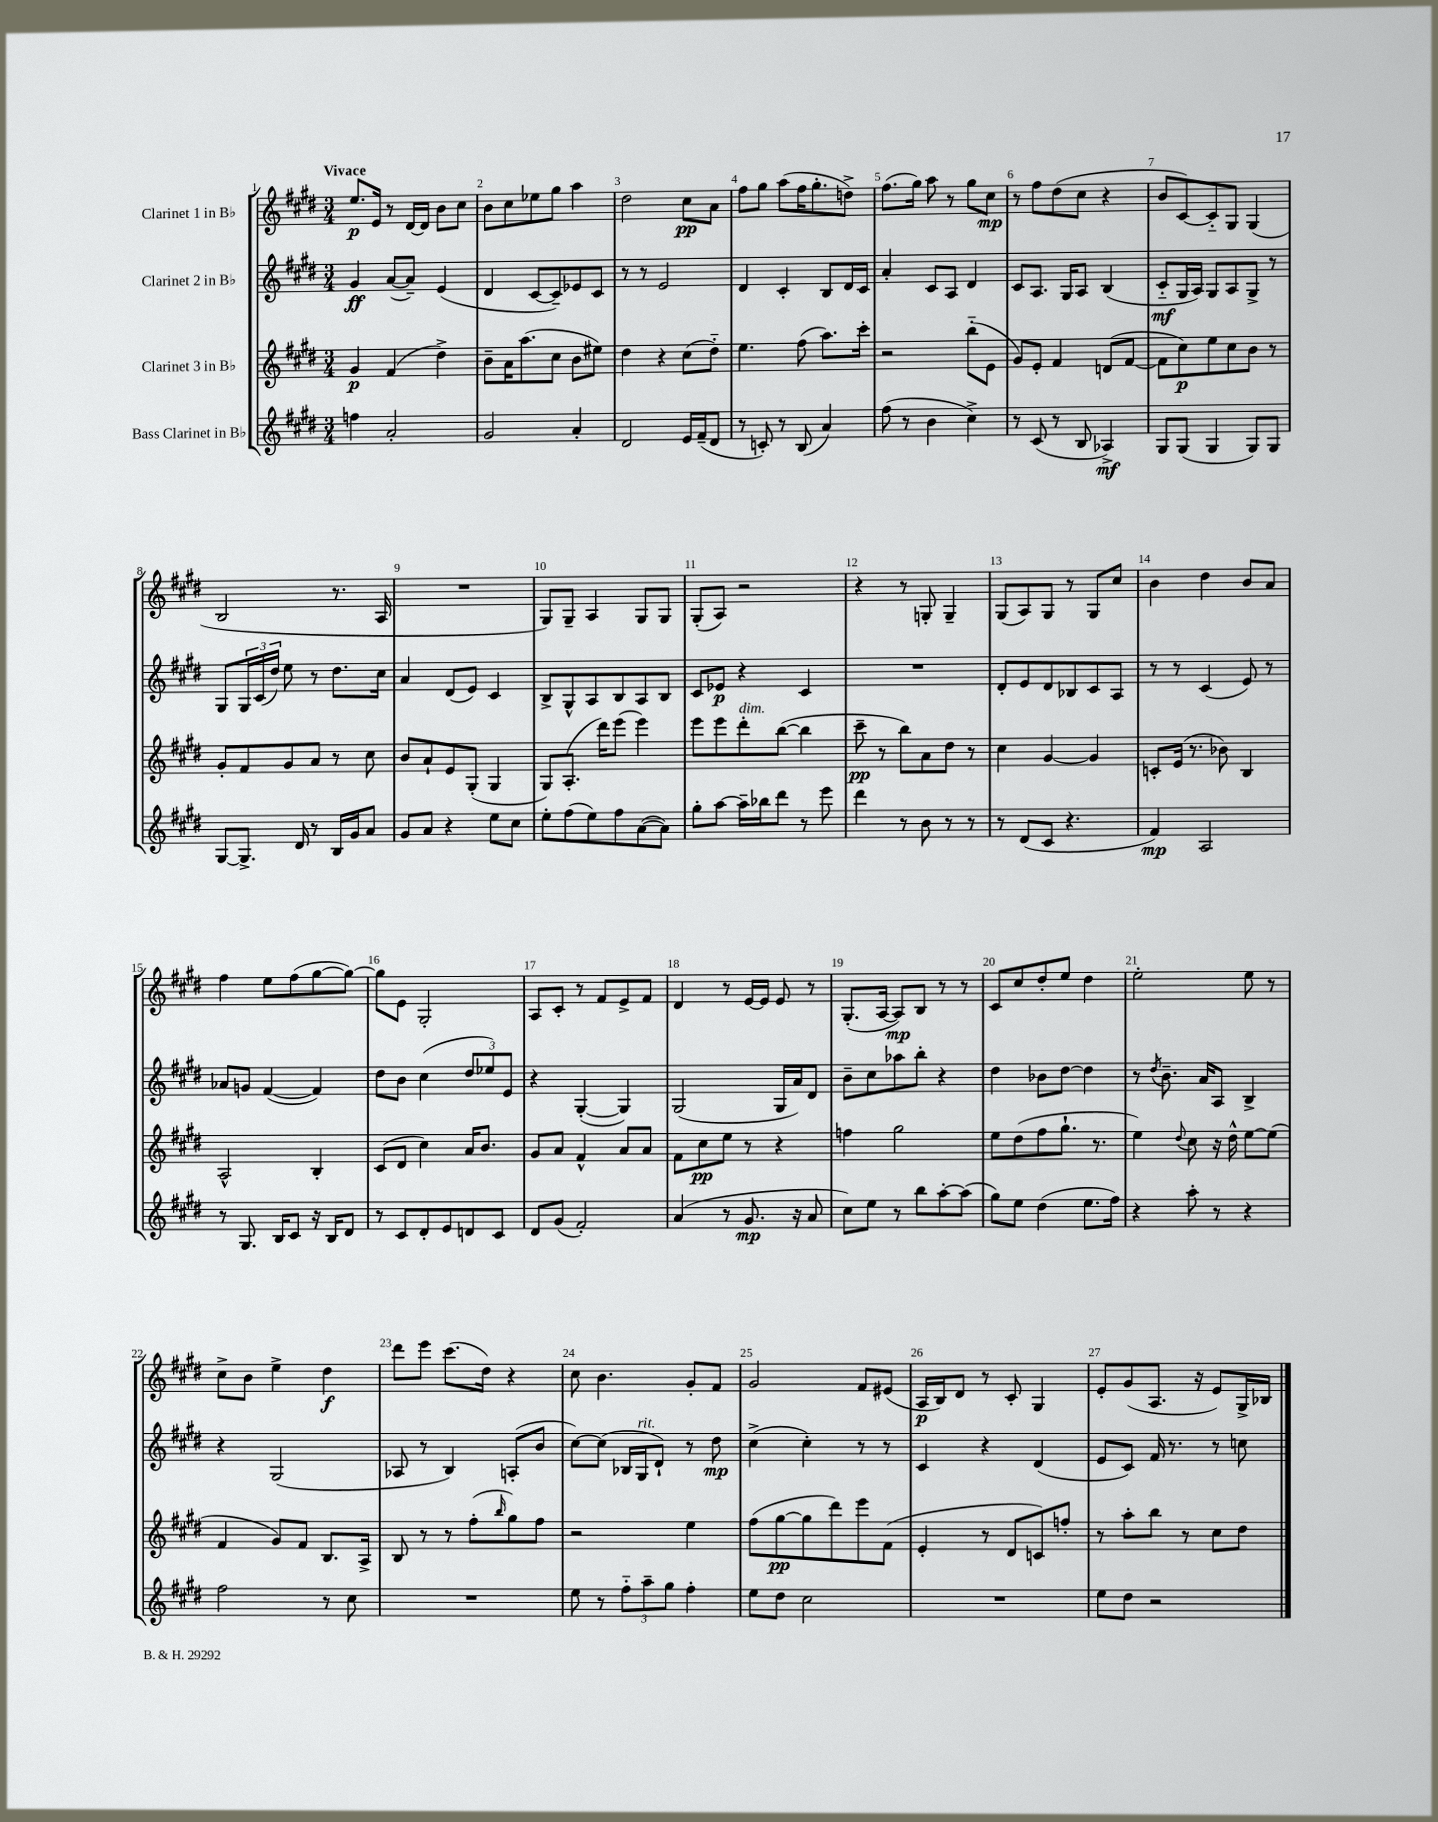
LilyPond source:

<<
\new StaffGroup <<
\new Staff = "s0" \with { instrumentName = "Clarinet 1 in Bb" } {
    \clef treble \key e \major \numericTimeSignature \time 3/4 \tempo "Vivace"
    e''8.\p e'16 r8 dis'16~ dis'16 b'8 cis''8 |
    b'8 cis''8 ees''8 gis''8 a''4 |
    dis''2 cis''8\pp a'8 |
    fis''8 gis''8 a''8( fis''16 gis''8.-. d''8->) |
    fis''8.( gis''16) a''8 r8 gis''8 cis''8\mp |
    r8 fis''8 dis''8( cis''8 r4 |
    b'8 cis'8~) cis'8-_ gis8 gis4( |
    b2 r8. a16 |
    R2. |
    gis8) gis8-- a4 gis8 gis8 |
    gis8-.( a8) r2 |
    r4 r8 g8-. g4-- |
    gis8( a8) gis8 r8 gis8 cis''8 |
    b'4 dis''4 b'8 a'8 |
    fis''4 e''8 fis''8( gis''8~ gis''8~) |
    gis''8 e'8 gis2-. |
    a8 cis'8-. r8 fis'8 e'8-> fis'8 |
    dis'4 r8 e'16~ e'16 e'8 r8 |
    gis8.-.( a16~ a8\mp) b8 r8 r8 |
    cis'8 cis''8 dis''8-. e''8 dis''4 |
    e''2-. e''8 r8 |
    cis''8-> b'8 e''4-> dis''4\f |
    dis'''8 e'''8 cis'''8.( dis''16) r4 |
    cis''8 b'4. gis'8-. fis'8 |
    gis'2 fis'8 eis'8( |
    a16\p b16) dis'8 r8 cis'8-. gis4 |
    e'8-. gis'8( a8. r16 e'8) gis16-> bes16 \bar "|." |
}
\new Staff = "s1" \with { instrumentName = "Clarinet 2 in Bb" } {
    \clef treble \key e \major \numericTimeSignature \time 3/4
    gis'4\ff a'8~( a'8--) e'4( |
    dis'4 cis'8~ cis'8--) ees'8 cis'8 |
    r8 r8 e'2 |
    dis'4 cis'4-. b8 dis'16 cis'16 |
    a'4-. cis'8 a8 dis'4 |
    cis'8 a8. gis16 a8 b4( |
    cis'8-_\mf gis16 a16) gis8 a8 gis8-> r8 |
    gis8 \tuplet 3/2 { gis16 cis'16( dis''16) } e''8 r8 dis''8. cis''16 |
    a'4 dis'8( e'8) cis'4 |
    b8-> gis8-^ a8 b8 a8 b8 |
    cis'8 ees'8\p r4 cis'4 |
    R2. |
    dis'8-. e'8 dis'8 bes8 cis'8 a8 |
    r8 r8 cis'4( e'8) r8 |
    aes'8 g'8 fis'4~( fis'4) |
    dis''8 b'8 cis''4( \tuplet 3/2 { dis''8 ees''8) e'8 } |
    r4 gis4~-.( gis4) |
    gis2( gis16 a'16) dis'8 |
    b'8-- cis''8 aes''8 b''8-. r4 |
    dis''4 bes'8 dis''8~ dis''4 |
    r8 \acciaccatura { dis''8 } b'8.-- a'16 a8 b4-> |
    r4 gis2( |
    aes8 r8 b4) a8-.( b'8 |
    cis''8~) cis''8( bes16 gis16^\markup { \italic "rit." } dis'8-!) r8 dis''8\mp |
    cis''4->( cis''4-.) r8 r8 |
    cis'4 r4 dis'4( |
    e'8 cis'8) fis'16 r8. r8 c''8 \bar "|." |
}
\new Staff = "s2" \with { instrumentName = "Clarinet 3 in Bb" } {
    \clef treble \key e \major \numericTimeSignature \time 3/4
    gis'4\p fis'4( dis''4->) |
    b'8-- a'16 a''8.( cis''8 b'8 eis''8) |
    dis''4 r4 cis''8( dis''8-_) |
    e''4. fis''8( a''8.) cis'''16-. |
    r2 b''8-_( e'8 |
    gis'8) e'8-. fis'4 d'8( fis'8~ |
    fis'8 cis''8\p) e''8 cis''8 b'8 r8 |
    gis'8-. fis'8 gis'8 a'8 r8 cis''8 |
    b'8 a'8-! e'8 gis8-.( gis4 |
    gis8) a8.-.( dis'''16) e'''8( e'''4) |
    e'''8 e'''8 dis'''8-.^\markup { \italic "dim." } b''8~( b''4 |
    cis'''8--\pp r8 b''8) a'8 dis''8 r8 |
    cis''4 gis'4~ gis'4 |
    c'8-. e'16( r8. bes'8) b4 |
    a2-^ b4-. |
    cis'8( dis'8 cis''4) a'16 b'8. |
    gis'8 a'8 fis'4-^ a'8 a'8 |
    fis'8 cis''8\pp e''8 r8 r4 |
    f''4 gis''2 |
    e''8 dis''8( fis''8 gis''8.-! r8. |
    e''4) \appoggiatura { dis''8 } cis''8 r16 dis''16-^ e''8~ e''8( |
    fis'4 gis'8) fis'8 b8. a16-> |
    b8 r8 r8 fis''8-.( \grace { b''16 } gis''8) fis''8 |
    r2 e''4 |
    fis''8( gis''8~\pp gis''8 dis'''8) e'''8 fis'8( |
    e'4-. r8 dis'8 c'8) f''8-. |
    r8 a''8-. b''8 r8 cis''8 dis''8 \bar "|." |
}
\new Staff = "s3" \with { instrumentName = "Bass Clarinet in Bb" } {
    \clef treble \key e \major \numericTimeSignature \time 3/4
    f''4 a'2-. |
    gis'2 a'4-. |
    dis'2 e'16 fis'16--( dis'8 |
    r8 c'8-.) r8 b8( a'4) |
    fis''8( r8 b'4 cis''4->) |
    r8 cis'8( r8 b8 aes4->\mf) |
    gis8 gis8( gis4 gis8) gis8 |
    gis8~ gis8.-> dis'16 r8 b16 gis'16 a'8 |
    gis'8 a'8 r4 e''8 cis''8 |
    e''8-. fis''8( e''8) fis''8 a'8~( a'8) |
    gis''8-. a''8~ a''16-- bes''16 dis'''8 r8 e'''8 |
    dis'''4 r8 b'8 r8 r8 |
    r8 dis'8( cis'8 r4. |
    fis'4\mp) a2 |
    r8 gis8. b16 cis'8 r16 b16 dis'8 |
    r8 cis'8 dis'8-. e'8 d'8 cis'8 |
    dis'8 gis'8( fis'2-.) |
    a'4( r8 gis'8.\mp r16 a'8 |
    cis''8) e''8 r8 b''8 a''8~-. a''8( |
    gis''8) e''8 dis''4( e''8. fis''16) |
    r4 a''8-. r8 r4 |
    fis''2 r8 cis''8 |
    R2. |
    e''8 r8 \tuplet 3/2 { fis''8-_ a''8-- gis''8 } fis''4-. |
    e''8 dis''8 cis''2 |
    R2. |
    e''8 dis''8 r2 \bar "|." |
}
>>
>>
\layout { \context { \Score \override BarNumber.break-visibility = ##(#f #t #t) barNumberVisibility = #all-bar-numbers-visible } }
